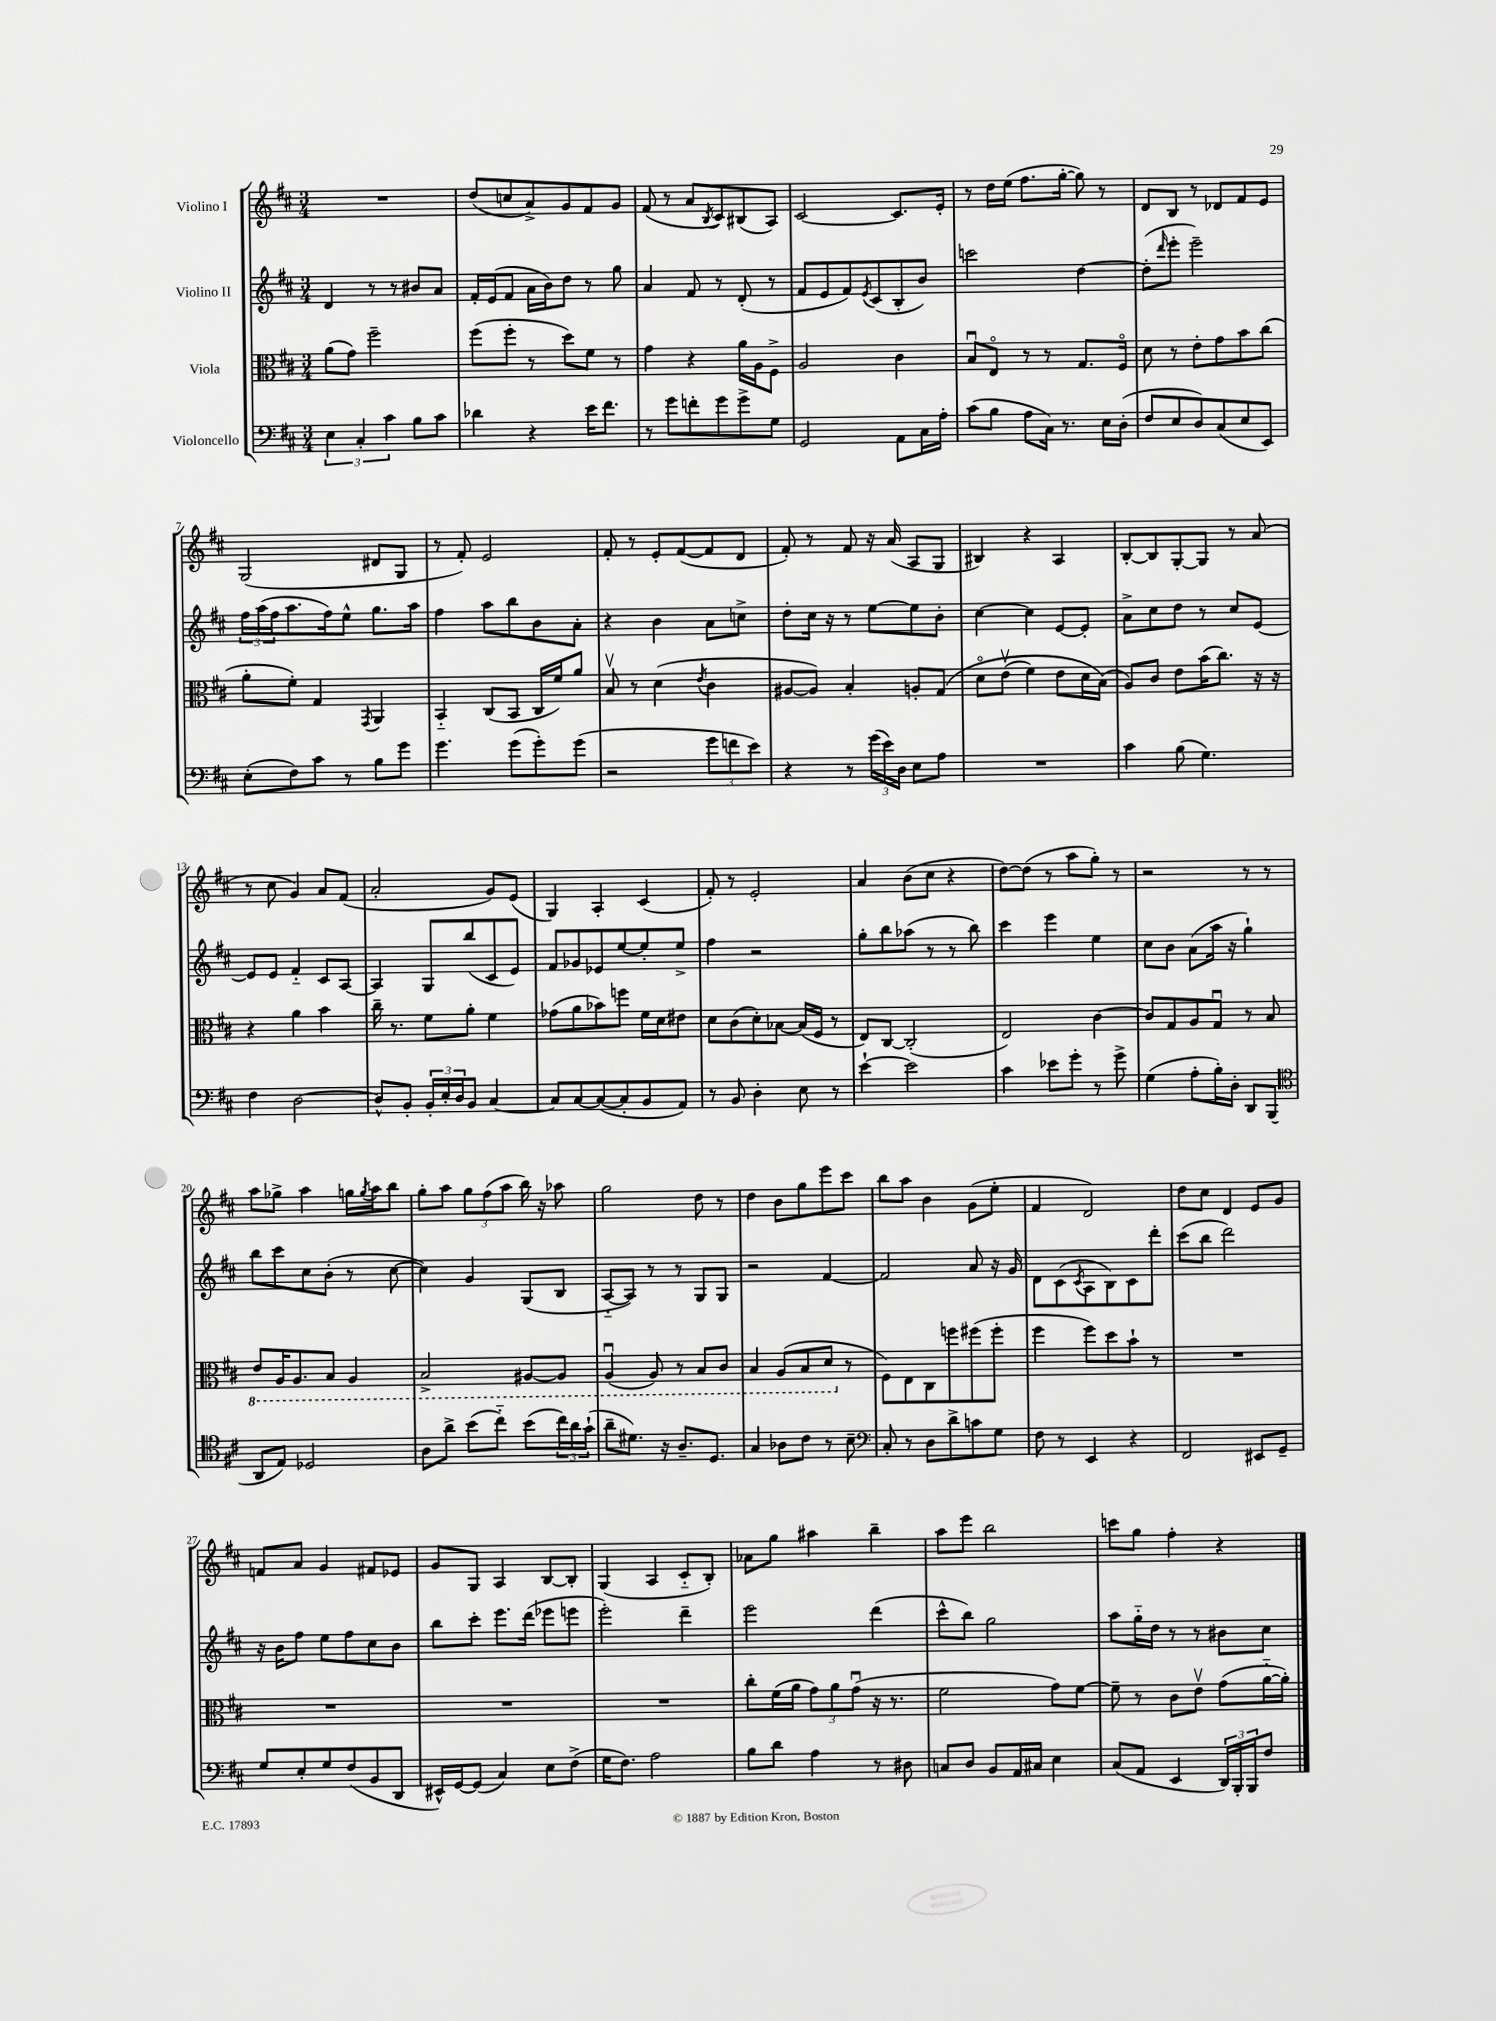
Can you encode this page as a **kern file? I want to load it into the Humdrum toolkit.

**kern	**kern	**kern	**kern
*part4	*part3	*part2	*part1
*staff4	*staff3	*staff2	*staff1
*I"Violoncello	*I"Viola	*I"Violino II	*I"Violino I
*clefF4	*clefC3	*clefG2	*clefG2
*k[f#c#]	*k[f#c#]	*k[f#c#]	*k[f#c#]
*M3/4	*M3/4	*M3/4	*M3/4
=1	=1	=1	=1
6E\	(8a\L	4d/	2.r
.	8g\J)	.	.
6C#'/	.	.	.
.	2ff#~\	8r	.
6c#\	.	.	.
.	.	8r	.
8B\L	.	8b#X/L	.
8c#\J	.	8a/J	.
=2	=2	=2	=2
4d-X\	(8ff#\L	16f#'/LL	(8dd/L
.	.	(16e/J	.
.	8ff#'\J	8f#/J	8ccn/
4r	8r	16a\LL	8a^/)
.	.	16b\J)	.
.	8dd\L)	8dd\J	8g/
16e\KL	8f#\J	8r	8f#/
8.f#\J	.	.	.
.	8r	8gg\	8g/J
=3	=3	=3	=3
8r	4g\	4a/	(8f#/
8g\L	.	.	8r
8fn'\	4r	8f#/	8a/L
.	.	.	8qB/
8g\	.	8r	8c#/)
8g^\	16a\LL	(8d'/	(8B#X/
.	16A\J	.	.
8G\J	8F#^\J	8r	8A/J)
=4	=4	=4	=4
2GG/	2A/	8f#/L	[2c#/
.	.	8e/	.
.	.	8f#/)	.
.	.	8qe/	.
.	.	(8c#/	.
8AA\L	4c#\	8B'/	8.c#/L]
16C#\L	.	8b/J)	.
16A'\JJ	.	.	16e'/Jk
=5	=5	=5	=5
(8c#\L	8Bu/L	2cccn\	8r
8B\J	8E/J	.	16dd\LL
.	.	.	(16ee\JJ
8A\L	8r	.	8.ff#\L
16C#\Jk)	8r	.	.
8.r	.	.	[16gg'\Jk
.	8.G/L	[4dd\	8gg\])
16E\LL	.	.	8r
(16D'\JJ	16F#/Jk	.	.
=6	=6	=6	=6
8F#/L	8d\	(8dd'\L]	8d/L
.	.	16qqddd/	.
8E/	8r	8eee'\J	8B/J
8D/)	8e'\L	2eee~\)	8r
(8C#/	8g\	.	8d-X/L
8E/	8b\	.	8f#/
8EE/J)	(8cc#\J	.	8e/J
!!LO:LB:g=z
=7	=7	=7	=7
(8E'\L	8a'\L	24ff#\LL	(2G/
.	.	(24aa\	.
.	.	24ff#\J	.
8F#\)	8f#'\J)	8.aa\	.
8c#\J	4G/	.	.
.	.	16ff#\k)	.
8r	.	8ee^^\J	.
.	8qGG/	.	.
8B\L	4AA/	8.gg\L	8d#X/L
8g\J	.	.	8G/J
.	.	16aa\Jk	.
=8	=8	=8	=8
4.g\	4BB/	4ff#\	8r
.	.	.	8f#'/)
.	(8C#/L	8aa\L	2e/
(8g\L	8BB/J	8bb\	.
8g'\)	16C#/LL	8b\	.
.	16f#/J)	.	.
(8g\J	8a/J	8a'\J	.
=9	=9	=9	=9
2r	8Bv/	4r	8f#'/
.	8r	.	8r
.	(4d\	4b\	8e'/L
.	.	.	([8f#/
.	8qe/	.	.
12g\L	4c#\	8a\L	8f#/]
12fn\	.	.	.
.	.	8ccn^\J	8d/J
12e\J)	.	.	.
=10	=10	=10	=10
4r	[8A#X/L	8dd'\L	8f#'/)
.	8A#/J])	16cc#\Jk	8r
.	.	16r	.
8r	4B'/	8r	8f#/
(24g\LL	.	[8ee\L	16r
24e\)	.	.	.
.	.	.	(16a/
24D\JJ	.	.	.
8E\L	8An'/L	8ee\]	8A/L
8A\J	(8G/J	8b'\J	8G/J
=11	=11	=11	=11
2.r	8d\L	[4cc#\	4B#X/)
.	(8ev\J	.	.
.	4f#\)	4cc#\]	4r
.	8e\L	[8e/L	4A/
.	16d\L	8e'/J]	.
.	(16B\JJ)	.	.
=12	=12	=12	=12
4c#\	8A/L)	8a^\L	[8B'/L
.	8c#/J	8cc#\	8B/]
(8B\	8e\L	8dd\J	[8G'/
4.G\)	(16b\K	8r	8G/J]
.	8.cc#\J)	.	.
.	.	8cc#/L	8r
.	16r	[8e/J	(8a/
.	16r	.	.
!!LO:LB:g=z
=13	=13	=13	=13
4F#\	4r	8e/L]	8r
.	.	8e/J	8cc#\
[2D\	4a\	4f#/	4g/)
.	4b\	8c#/L	8a/L
.	.	[8A/J	(8f#/J
=14	=14	=14	=14
8D^^/L]	16cc#~\	4A/]	2a'/
.	8.r	.	.
8BB'/J	.	.	.
24BB'/LL	8f#\L	8G/L	.
24E'/	.	.	.
24D/J	.	.	.
8BB/J	8a'\J	(8bb/	.
[4C#/	4f#\	8c#/	8g/L)
.	.	8e/J)	(8e/J
=15	=15	=15	=15
8C#/L]	(8g-X\L	8f#/L	4G/)
[8C#/	8a\	8g-X/	.
(8C#/_	8b-X\)	8e-X/	4A'/
8C#'/]	8ffn\J	[8ee/	.
8BB/	16f#\LL	8ee'/]	(4c#/
.	16d\J	.	.
8AA/J)	8e#X\J	8ee^/J	.
=16	=16	=16	=16
8r	8d\L	4ff#\	8f#'/)
8BB/	(8c#\	.	8r
4D'\	8d'\)	2r	2e'/
.	[8B-X\J	.	.
8E\	(16B-/LL]	.	.
.	16F#/JJ	.	.
8r	8r	.	.
=17	=17	=17	=17
[4e`\	8E/L)	8gg'\L	4a/
.	[8C#/J	8bb\	.
2e\]	(2C#'/]	(8aa-X\J	(8b\L
.	.	8r	8cc#\J
.	.	8r	4r
.	.	8bb\)	.
=18	=18	=18	=18
4c#\	2E/)	4ccc#\	[8dd\L)
.	.	.	(8dd\J]
8e-X\L	.	4eee\	8r
8g'\J	.	.	8aa\L
8r	[4c#\	4ee\	8gg'\J)
8g^\	.	.	8r
=19	=19	=19	=19
(4G\	8c#/L]	8cc#\L	2r
.	8G/	8b\J	.
8A'\L	8A/	(8a\L	.
16B'\L)	8Gu/J	16aa\Jk	.
16D'\JJ	.	16r	.
8DD/L	8r	4gg`\)	8r
(8BBB/J	8B/	.	8r
!!LO:LB:g=z
=20	=20	=20	=20
*clefC4	*	*	*
*	*8ba	*	*
8AA/L	8E/L	8bb\L	8aa\L
8E/J)	16AA/K	8ccc#\	8gg-X^\J
.	8.AA/	.	.
2D-X/	.	8cc#\	4aa\
.	8BB/J	(8b'\J	.
.	4AA/	8r	16ggn\LL
.	.	.	8qgg/
.	.	.	16aa\J
.	.	[8cc#\	8bb\J
=21	=21	=21	=21
8A\L	2BB^/	4cc#\])	8gg'\L
8a^\J	.	.	8aa\J
(8b\L	.	4g/	12gg\L
.	.	.	(12ff#\
8cc#\J)	.	.	.
.	.	.	12aa\J
(8b\L	[8AA#X/L	(8G/L	16bb\)
.	.	.	16r
24cc#\L)	8AA#/J]	8B/J	8aa-X\
24a\	.	.	.
(24g`\JJ	.	.	.
=22	=22	=22	=22
8a~\L	(4AAu/	[8A/L	2gg\
8.d#X\J)	.	8A/J])	.
.	8AA/)	8r	.
16r	.	.	.
8.A~/L	8r	8r	.
.	8BB/L	8G/L	8dd\
8.D/J	.	.	.
.	8C#/J	8G/J	8r
=23	=23	=23	=23
4G/	4BB/	2r	4dd\
8A-X\L	(8AA/L	.	8b\L
8c#\J	8BB/	.	8gg\
8r	8D/J	[4f#/	8eee\
*	*X8ba	*	*
8B~\	8r	.	8ccc#\J
=24	=24	=24	=24
*clefF4	*	*	*
8C#'/	8F#\L)	2f#/]	8bb\L
8r	8E\	.	8aa\J
8D\L	8C#\	.	4b\
8d^\	8ffn\	.	.
8cn\	(8ff#X\	8a/	(8g\L
8G\J	8ff#'\J	16r	8ee'\J
.	.	16g/	.
=25	=25	=25	=25
8F#\	4ff#\	8d\L	4f#/
8r	.	(8c#\	.
.	.	8qc#/	.
4EE/	8ff#\L)	8A\	2d/)
.	8dd\	8B\)	.
4r	8b`\J	8c#\	.
.	8r	8ddd'\J	.
=26	=26	=26	=26
2FF#/	2.r	(8ccc#\L	8dd\L
.	.	8bb\J	8cc#\J
.	.	2ddd\)	4d/
8EE#X/L	.	.	8e/L
8GG~/J	.	.	8g/J
!!LO:LB:g=z
=27	=27	=27	=27
8G/L	2.r	16r	8fn/L
.	.	16b\KL	.
8E'/	.	8ff#\J	8a/J
8G/	.	8ee\L	4g/
(8F#/	.	8ff#\	.
8BB/	.	8cc#\	8f#X/L
8DD/J	.	8b\J	8e-X/J
=28	=28	=28	=28
16EE#X^^/LL)	2.r	8bb\L	8g/L
[16GG/J	.	.	.
(8GG/J]	.	8ccc#'\J	8G/J
4C#/)	.	8.eee\L	4A/
.	.	(16ddd\Jk	.
8E\L	.	8eee-X\L	[8B/L
(8F#^\J	.	8eeen\J	8B'/J]
=29	=29	=29	=29
16G\KL	2.r	2eee'\)	(4G/
8.F#\J)	.	.	.
2A\	.	.	4A/
.	.	4ddd~\	8c#/L
.	.	.	8B'/J)
=30	=30	=30	=30
8B\L	8cc#'\L	2eee\	8a-X\L
8d\J	(16f#\L	.	8gg\J
.	16a\JJ	.	.
4A\	12g\L)	.	4aa#X\
.	12a\	.	.
.	(12gu\J	.	.
8r	16r	(4ddd\	4bb~\
.	8.r	.	.
8D#X\	.	.	.
=31	=31	=31	=31
8Cn/L	2f#\	8ccc#^^\L	8aa\L
8D/J	.	8bb\J)	8eee\J
8BB/L	.	2gg\	2bb\
16AA/L	.	.	.
16C#X/JJ	.	.	.
4E\	8g\L)	.	.
.	[8f#\J	.	.
=32	=32	=32	=32
(8C#/L	8f#~\]	8aa\L	8cccn\L
8AA/J	8r	16gg\L	8gg\J
.	.	16dd\JJ	.
4EE/	8c#\L	8r	4ff#'\
.	8ev\J	8r	.
24DD/LL)	(8g\L	8b#X\L	4r
24BBB'/	.	.	.
24BBB/J	.	.	.
8F#/J	[16a\L	8cc#\J	.
.	16a'\JJ])	.	.
==	==	==	==
*-	*-	*-	*-
